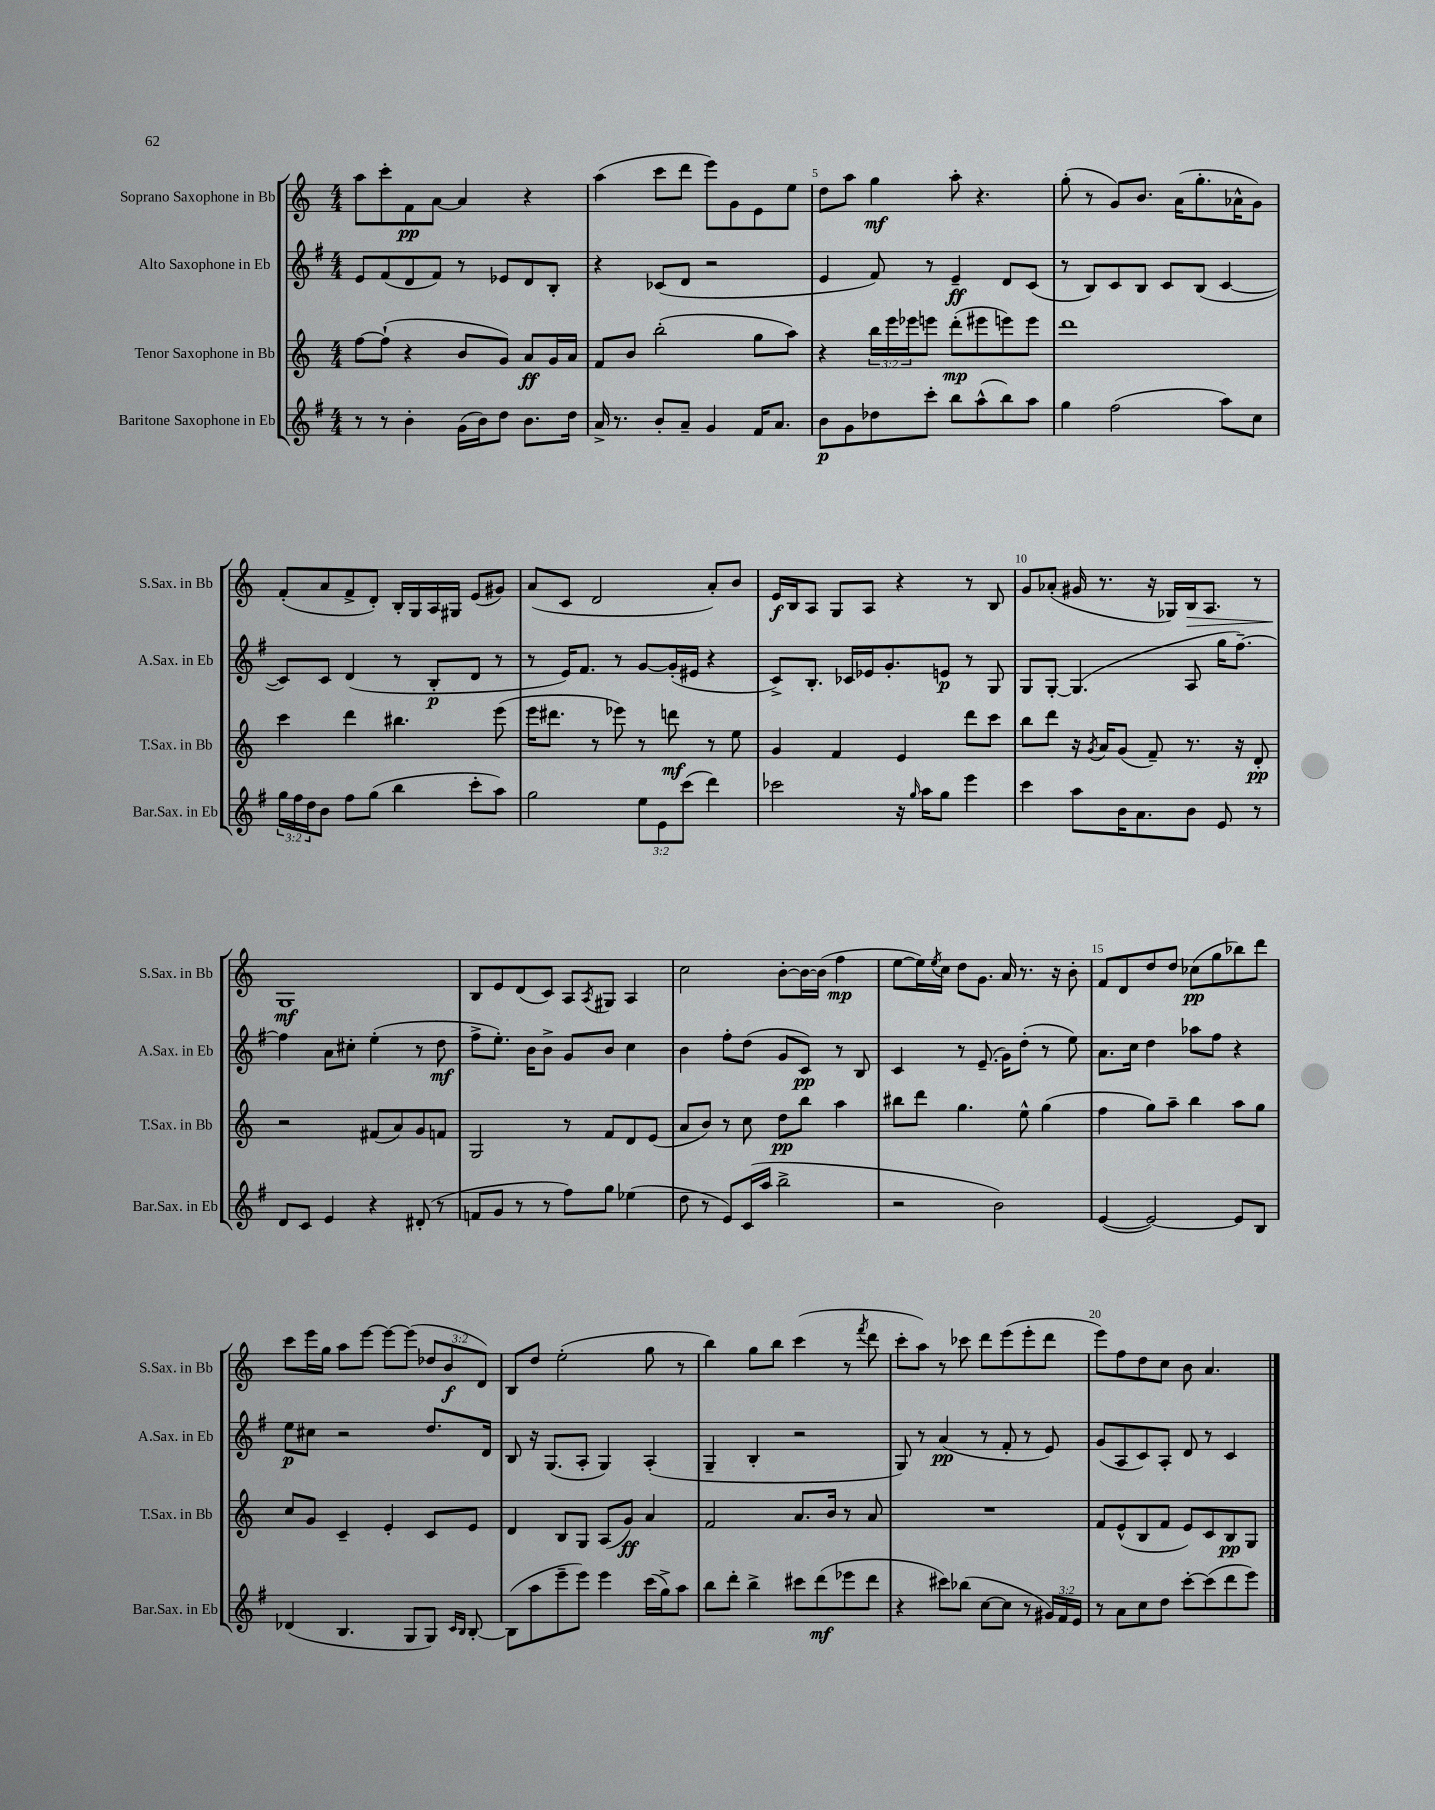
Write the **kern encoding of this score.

**kern	**kern	**kern	**kern
*staff4	*staff3	*staff2	*staff1
*clefG2	*clefG2	*clefG2	*clefG2
*k[f#]	*k[]	*k[f#]	*k[]
*M4/4	*M4/4	*M4/4	*M4/4
8r	[8ff	8e	8aa
8r	(8ff`]	(8f#	8ccc'
4b'	4r	8d	8f
.	.	8f#)	[8a
(16g	8b	8r	4a]
16b)	.	.	.
8dd	8g)	8e-	.
8.b	8a	8d	4r
.	16g	8B'	.
16dd	16a	.	.
=	=	=	=
16a^	8f	4r	(4aa
8.r	.	.	.
.	8b	.	.
8b'	(2bb'	(8c-	8ccc
8a~	.	8d	8ddd
4g	.	2r	8eee)
.	.	.	8g
16f#	8gg	.	8e
8.a	.	.	.
.	8aa)	.	8ee
=	=	=	=
8b	4r	4e	8dd
8g	.	.	8aa
8dd-	24bb	8f#)	4gg
.	24eee	.	.
.	24eee-	.	.
8ccc'	8eee	8r	.
8bb	(8ddd'	4e~	8aa'
(8aa^^	8eee#	.	4.r
8bb)	8eee)	8d	.
8aa	8eee	(8c	.
=	=	=	=
4gg	1ddd	8r	(8gg'
.	.	8B)	8r
(2ff#	.	8c	8g)
.	.	8B	8.b
.	.	8c	.
.	.	.	(16a
.	.	(8B	8.gg'
8aa)	.	[4c	.
.	.	.	16a-^^
8cc	.	.	8g)
=	=	=	=
24gg	4ccc	8c])	(8f'
24ff#	.	.	.
24dd	.	.	.
8b	.	8c	8a
8ff#	4ddd	(4d	8f^
(8gg	.	.	8d')
4bb	4.bb#	8r	16B'
.	.	.	16G
.	.	8B'	16A
.	.	.	16G#
8ccc'	.	8d	(8e
8aa)	(8eee	8r	8g#)
=	=	=	=
2gg	16eee	8r	(8a
.	8.ddd#	.	.
.	.	16e)	8c
.	.	8.f#	.
.	8r	.	2d
.	8eee-)	8r	.
12ee	8r	[8g	.
12e	.	.	.
.	8ddd	(16g']	.
(12ccc	.	.	.
.	.	16e#	.
4ddd)	8r	4r	8a')
.	8ee	.	8b
=	=	=	=
2ccc-	4g	8c^)	16e
.	.	.	16B
.	.	8.B'	8A
.	4f	.	8G
.	.	16c-	.
.	.	16e-	8A
.	.	8.g'	.
16r	4e	.	4r
16qqgg	.	.	.
16aa	.	.	.
8gg	.	8e	.
4eee	8ddd	8r	8r
.	8ccc	8G	8B
=	=	=	=
4ccc	8bb	8G	8g
.	8ddd	[8G'	(8a-'
8aa	16r	(4.G]	16g#
.	8qg	.	.
.	16a	.	8.r
16b	(8g	.	.
8.a	.	.	.
.	8f~)	.	16r
.	.	.	16G-)
8b	8.r	8A	16B
.	.	.	8.A
8e	.	16gg	.
.	16r	[8.ff#~)	.
8r	8d'	.	8r
=	=	=	=
8d	2r	4ff#]	1G
8c	.	.	.
4e	.	8a	.
.	.	8cc#'	.
4r	(8f#	(4ee'	.
.	8a)	.	.
(8d#'	8g	8r	.
8r	8f	8dd	.
=	=	=	=
8f	2G	8ff#^	8B
8g	.	8.ee')	8e
8r	.	.	(8d
.	.	16b	.
8r	.	8b^	8c)
8ff#)	8r	8g	8A
.	.	.	8qA
8gg	8f	8b	8G#
(4ee-	8d	4cc	4A
.	(8e	.	.
=	=	=	=
8dd	8a	4b	2cc
8r	8b)	.	.
8e)	8r	8ff#'	.
(16c	8cc	(8dd	.
16aa	.	.	.
2bb^	8dd	8g	[8b'
.	8bb	8c)	16b_
.	.	.	(16b]
.	4aa	8r	4ff
.	.	8B	.
=	=	=	=
2r	8bb#	4c	[8ee
.	8ddd	.	16ee])
.	.	.	8qee
.	.	.	16cc
.	4.gg	8r	8dd
.	.	(8.e~	8.g
2b)	.	.	.
.	.	16g)	16a
.	8ee^^	(8dd'	8.r
.	(4gg	8r	.
.	.	.	16r
.	.	8ee)	8b'
=	=	=	=
([4e	4ff	8.a	8f
.	.	.	8d
.	.	16cc	.
2e_)	8gg)	4dd	8dd
.	8aa~	.	8dd
.	4bb	8aa-	(8cc-
.	.	8ff#	8gg
8e]	8aa	4r	8bb-)
8B	8gg	.	8ddd
=	=	=	=
(4d-	8cc	8ee	8ccc
.	8g	8cc#	16eee
.	.	.	16gg
4.B	4c~	2r	8aa
.	.	.	[8eee
.	4e'	.	8eee_
8G	.	.	(8eee]
8G)	8c	8.dd	12dd-
.	.	.	12b
16qqc	.	.	.
16qqB	.	.	.
[8B'	8e	.	.
.	.	.	12d)
.	.	16d	.
=	=	=	=
(8B]	4d	8B	8B
8aa	.	16r	8dd
.	.	(8.G	.
8eee~	8B	.	(2ee'
8eee)	8G	8A'	.
4eee	(8A	4G)	.
.	8g)	.	.
(16ccc	4a	(4A'	8gg
16gg^)	.	.	.
8aa	.	.	8r
=	=	=	=
8bb	2f	4G~	4bb)
8ddd'	.	.	.
4bb^	.	4B'	8gg
.	.	.	8bb
8ccc#	8.a	2r	(4ccc
(8ddd	.	.	.
.	16b	.	.
8eee-	8r	.	8r
.	.	.	8qfff
8ddd	8a	.	8ddd
=	=	=	=
4r	1r	8G)	8ccc'
.	.	8r	8aa)
8ccc#)	.	(4a	8r
(8bb-	.	.	8ccc-
[8cc	.	8r	8ddd
8cc]	.	8f#'	(8eee
8r	.	8r	8eee'
24g#)	.	8e)	8ddd
24f#	.	.	.
24e	.	.	.
=	=	=	=
8r	8f	(8g	8eee)
8a	(8e^^	8A	8ff
8cc	8B	8c)	8dd
8dd	8f	8A'	8cc
[8ccc'	8e)	8d	8b
(8ccc]	8c	8r	4.a
8ddd	8B	4c	.
8eee)	8G	.	.
==	==	==	==
*-	*-	*-	*-
